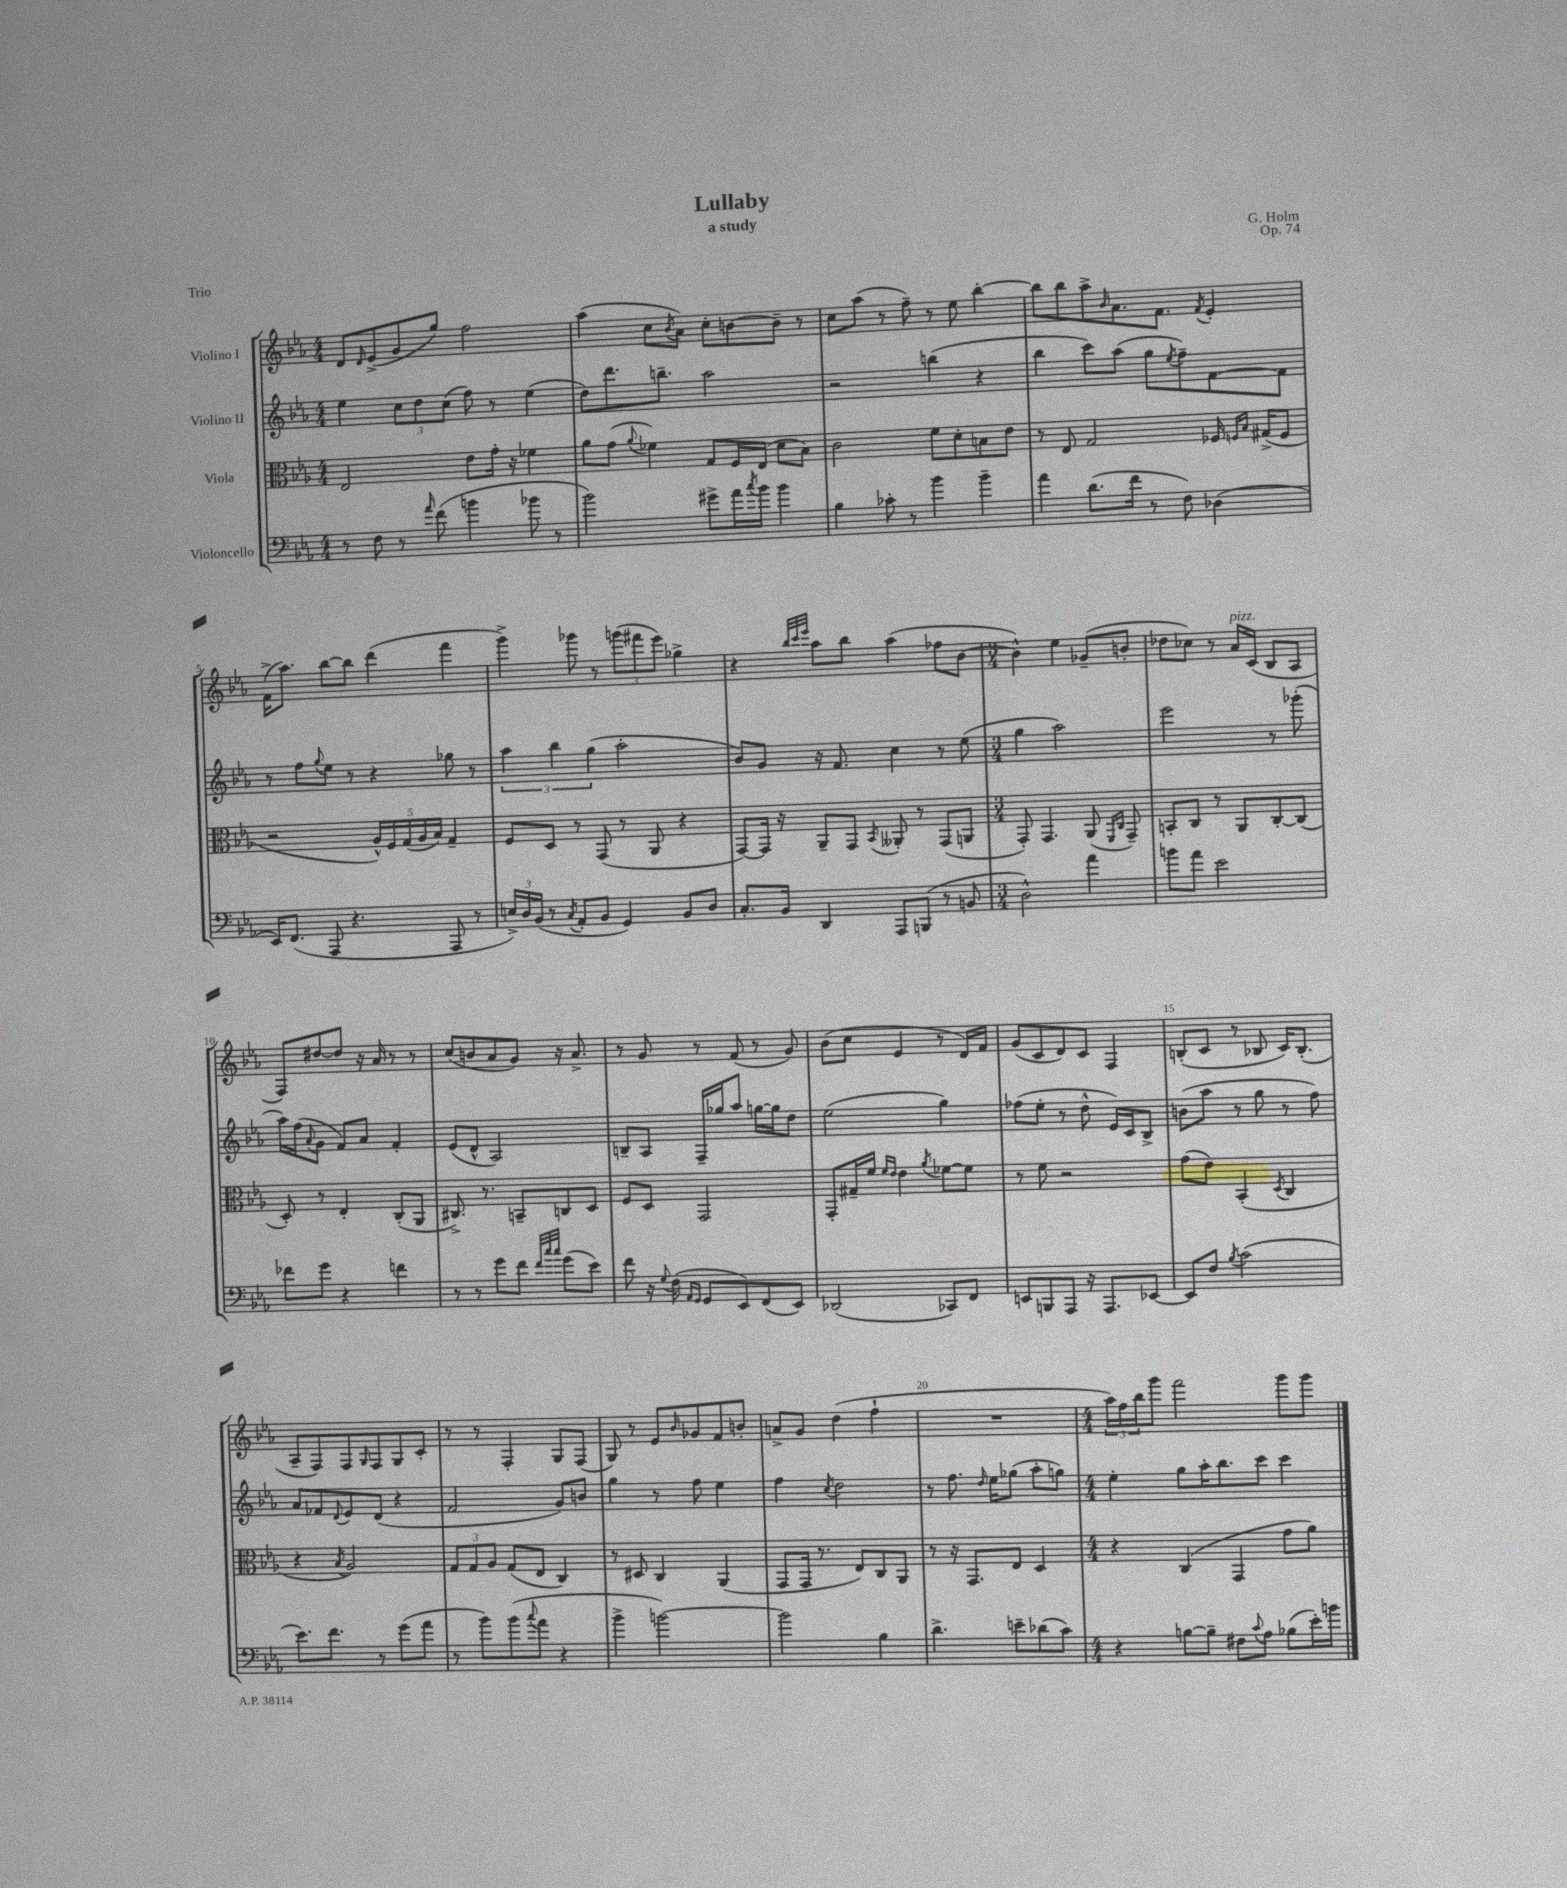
\header { title = "Lullaby" composer = "G. Holm" subtitle = "a study" opus = "Op. 74" piece = "Trio" }
<<
\new StaffGroup <<
\new Staff = "s0" \with { instrumentName = "Violino I" } {
    \clef treble \key ees \major \numericTimeSignature \time 4/4
    d'8 \grace { d'16 } ees'8->( g'8 g''8) f''2 |
    aes''4( c''8 \acciaccatura { bes'8 } aes'8) c''8-. b'8~ b'8-- r8 |
    c''8 aes''8( r8 f''8--) r8 ees''8 bes''4~-. |
    bes''8 bes''8 aes''8-> \grace { bes'16 } aes'8. f'8. \acciaccatura { f'8 } ees'4-. |
    f'16->( aes''8.) bes''8~ bes''8 d'''4( f'''4 |
    g'''4->) ges'''8 r8 \tuplet 3/2 { g'''8( fis'''8 ees'''8) } ges''4-> |
    r4 \grace { bes''32 c'''32 ees'''32 } aes''8 bes''8 aes''4( fes''8 bes'8~ |
    \numericTimeSignature \time 3/4 bes'4-^) ees''4 ges'8--( b'8-. |
    des''8 ces''8) r8 aes'16^\markup { \italic "pizz." } c'16( bes8 aes8 |
    f8) dis''8~ dis''8 r16 aes'16 r8 r8 |
    c''8( b'8 aes'8 g'8) r16 aes'8.-> |
    r8 g'8 r8 f'8( r8 g'8) |
    bes'8( c''8 ees'4 r8 d'16) f'16 |
    g'8( c'8 d'8) c'8 f4 |
    b8-.( c'8 r8 bes8 c'16) bes8.-.( |
    aes8-- f8) f8 \grace { g16 } f8 g8 c'8-. |
    r8 r8 f4-. g8 f8( |
    g8) r8 ees'8 \grace { bes'16 } ges'8 f'8 b'8-. |
    a'8-> g'8 d''4( f''4-! |
    R2. |
    \numericTimeSignature \time 4/4 \tuplet 3/2 { aes''16) f''16 bes''16 } g'''8 f'''2 g'''8 g'''8 \bar "|." |
}
\new Staff = "s1" \with { instrumentName = "Violino II" } {
    \clef treble \key ees \major \numericTimeSignature \time 4/4
    ees''4 \tuplet 3/2 { c''8 d''8 c''8( } f''8) r8 ees''4( |
    d''8) d'''8. b''8.-- aes''2 |
    r2 b''4( r4 |
    bes''4 c'''8) aes''8( g''8 \acciaccatura { ees''8 } f''8--) f'8~ f'8 |
    r8 f''8 \appoggiatura { g''8 } ees''8 r8 r4 ges''8 r8 |
    \tuplet 3/2 { aes''4 bes''4 g''4( } aes''2-. |
    bes'8) g'8 r16 f'8. c''4 r8 ees''8( |
    \numericTimeSignature \time 3/4 g''4 aes''2) |
    ees'''2 r8 ges'''8-.( |
    aes''16) f''16( \appoggiatura { aes'8 } g'8 f'8) aes'8 f'4-. |
    ees'8( d'8-^ aes2) |
    b8-- aes8 f16-- ges''16 aes''8 g''16~ g''16 d''8 |
    ees''2( g''4) |
    fes''8( ees''8-. r8 d''8-^ ees'16) c'16 bes8-> |
    b'8( aes''8 r8 g''8 r8 f''8) |
    aes'8 fes'8 \appoggiatura { d'8 } ees'8 d'8( r4 |
    f'2 g'8) b'8 |
    g''4 r8 f''8 ees''4 |
    f''4 \acciaccatura { c''8 } d''2 |
    r8 f''8. \grace { d''16 } ees''16 ges''8( aes''8-. g''8) |
    \numericTimeSignature \time 4/4 ees''4-. g''8 aes''16-. bes''8. c'''8 c'''4 \bar "|." |
}
\new Staff = "s2" \with { instrumentName = "Viola" } {
    \clef alto \key ees \major \numericTimeSignature \time 4/4
    ees2 ees'8 g'16-. r16 fes'4 |
    aes'8 g'8( \appoggiatura { aes'8 } fes'4) g8 f16 ees16( d'8 bes8) |
    c'2 f'8 d'8-. b8 ees'8 |
    r8 ees8 g2 fes16 \grace { f16 bes16 } gis16->( f8 |
    r2 \tuplet 5/4 { aes16-^) f16 g16( aes16 bes16) } g4-- |
    f8 d8 r8 g,8( r8 aes,8 r4 |
    g,8~) g,16 r16 aes,8-- g,8 \acciaccatura { bes,8 } aeses,8-. r8 g,8( a,8 |
    \numericTimeSignature \time 3/4 g,8-.) g,4. aes,8( \grace { f,16 c16 } g,8--) |
    b,8-. c8 r8 aes,8 c8~-. c8( |
    d8-.) r8 ees4-. c8-.( aes,8 |
    cis8.->) r8. b,8-- c8 d8 |
    f8 d8 g,2 |
    g,8-. gis16-- f'16 \grace { f'16 ees'16 } ees'4 \acciaccatura { aes'8 } fes'8~ fes'8 |
    r8 f'8 r2 |
    g'8( ees'8) bes,4-.( \acciaccatura { d8 } c4 |
    r4 \acciaccatura { bes8 } aes2) |
    \tuplet 3/2 { g8 g8 aes8 } g8( ees8 c4) |
    r8 dis8 c4 aes,4( |
    g,8 g,16 r8. ees8) c8 aes,8 |
    r8 r16 g,8. ees8 d4 |
    \numericTimeSignature \time 4/4 r4 c4( g,4 g'8 aes'8) \bar "|." |
}
\new Staff = "s3" \with { instrumentName = "Violoncello" } {
    \clef bass \key ees \major \numericTimeSignature \time 4/4
    r8 f8 r8 \grace { aes'16 } f'8( b'4 bes'8 r8 |
    bes'2) gis'8-> aes'16 \acciaccatura { c''8 } bes'16 bes'4 |
    bes4 ces'8-. r8 bes'4 bes'4-- |
    aes'4 d'8.( f'16 r8 f8) des4( |
    ees,16) f,8.( aes,,8 r4. aes,,8 r8 |
    \tuplet 3/2 { e16->) d16 bes,16( } r8 \acciaccatura { c8 } aes,8-. bes,8 g,4) bes,8 d8 |
    c8.-. bes,16 d,4 aes,,8 b,,8( r8 b,8 |
    \numericTimeSignature \time 3/4 d2-^) aes'4 |
    b'8 aes'8 ees'2 |
    fes'8 g'8 r4 f'4 |
    r8 r8 g'8 f'8 \grace { f'32 c''32 c''32 } g'8( ees'8) |
    f'8 r16 \appoggiatura { g8 } f16( \grace { aes,16 g,16 } g,8 ees,8) f,8( ees,8) |
    des,2( ces,8) f,8 |
    e,8 b,,8 aes,,8 r16 aes,,8. ees,8~ |
    ees,8 f8 \acciaccatura { bes8 } c'2( |
    ees'8.) f'8. r8 g'8( aes'8 |
    r8 bes'8) bes'8( \appoggiatura { c''8 } aes'8 r4 |
    bes'4-> b'2~) |
    b'2 bes4 |
    d'4.-> e'8-- des'8( c'8) |
    \numericTimeSignature \time 4/4 r4 b8~ b8-- fis8 \appoggiatura { c'8 } aes8 bes8( ees'16-.) b'16 \bar "|." |
}
>>
>>
\layout { \context { \Score \override BarNumber.break-visibility = ##(#f #t #t) barNumberVisibility = #(every-nth-bar-number-visible 5) } }
